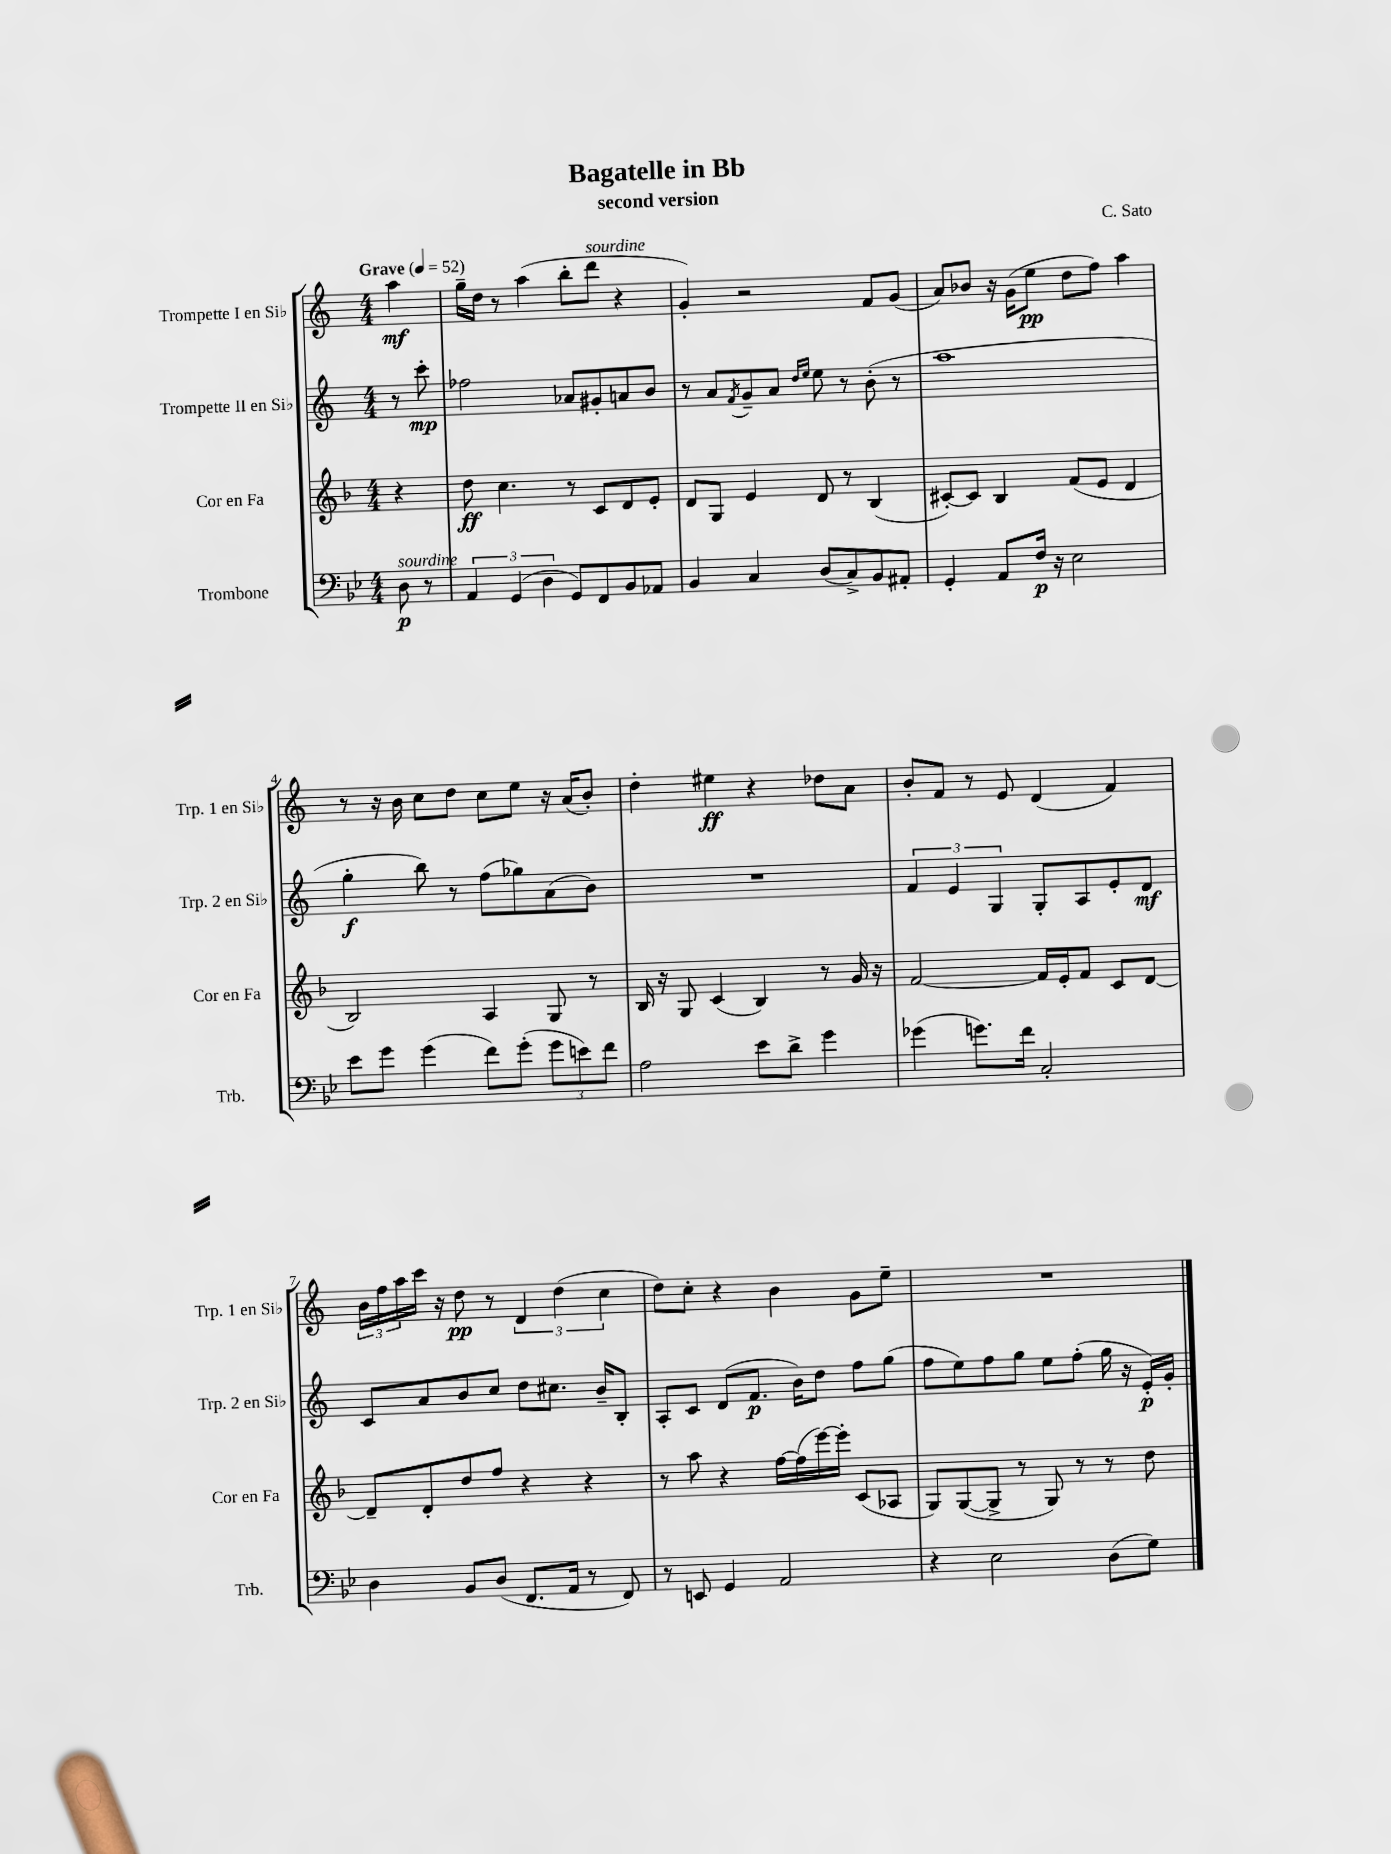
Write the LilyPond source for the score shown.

\header { title = "Bagatelle in Bb" composer = "C. Sato" subtitle = "second version" }
<<
\new StaffGroup <<
\new Staff = "s0" \with { instrumentName = "Trompette I en Sib" shortInstrumentName = "Trp. 1 en Sib" } {
    \clef treble \key c \major \numericTimeSignature \time 4/4 \partial 4 \tempo "Grave" 4 = 52
    a''4\mf |
    g''16-- d''16 r8 a''4( b''8-. d'''8^\markup { \italic "sourdine" } r4 |
    g'4-.) r2 f'8 g'8( |
    a'8) bes'8 r16 g'16( e''8\pp d''8 f''8) a''4 |
    r8 r16 b'16 c''8 d''8 c''8 e''8 r16 a'16( b'8-.) |
    d''4-. eis''4\ff r4 des''8 a'8 |
    b'8-. f'8 r8 e'8 d'4( f'4) |
    \tuplet 3/2 { b'16 f''16 a''16 } c'''16 r16 d''8\pp r8 \tuplet 3/2 { d'4 d''4( c''4 } |
    d''8) c''8-. r4 b'4 g'8 e''8-- |
    R1 \bar "|." |
}
\new Staff = "s1" \with { instrumentName = "Trompette II en Sib" shortInstrumentName = "Trp. 2 en Sib" } {
    \clef treble \key c \major \numericTimeSignature \time 4/4 \partial 4
    r8 c'''8-.\mp |
    fes''2 aes'8 gis'8-. a'8 b'8 |
    r8 a'8 \acciaccatura { f'8 } g'8-- a'8 \grace { d''16 e''16 } e''8 r8 b'8-.( r8 |
    a''1 |
    g''4-.\f b''8) r8 f''8( ges''8) a'8( b'8) |
    R1 |
    \tuplet 3/2 { f'4 e'4 g4 } g8-. a8 e'8-. d'8\mf |
    c'8 a'8 b'8 c''8 d''8 cis''8. b'16-- b8-. |
    a8-. c'8 d'8( f'8.\p b'16) d''8 f''8 g''8( |
    f''8 e''8) f''8 g''8 e''8 f''8-.( g''16 r16 e'16-.\p) g'16-. \bar "|." |
}
\new Staff = "s2" \with { instrumentName = "Cor en Fa" shortInstrumentName = "Cor en Fa" } {
    \clef treble \key f \major \numericTimeSignature \time 4/4 \partial 4
    r4 |
    d''8\ff c''4. r8 c'8 d'8 e'8-. |
    d'8 g8 e'4 d'8 r8 bes4( |
    cis'8~-.) cis'8 bes4 f'8( e'8 d'4 |
    bes2) a4 g8 r8 |
    bes16 r16 g8 c'4( bes4) r8 g'16 r16 |
    f'2~ f'16 e'16-. f'8 c'8 d'8~ |
    d'8-- d'8-. d''8 f''8 r4 r4 |
    r8 a''8 r4 f''16~ f''16( e'''16~) e'''16-. c'8( aes8 |
    g8) g8~( g8-> r8 g8) r8 r8 d''8 \bar "|." |
}
\new Staff = "s3" \with { instrumentName = "Trombone" shortInstrumentName = "Trb." } {
    \clef bass \key bes \major \numericTimeSignature \time 4/4 \partial 4
    d8\p^\markup { \italic "sourdine" } r8 |
    \tuplet 3/2 { a,4 g,4( d4 } g,8) f,8 bes,8 aes,8 |
    bes,4 c4 d8( c8->) bes,8 ais,8-. |
    g,4-. a,8 f16\p r16 ees2 |
    ees'8 g'8 g'4( f'8) g'8-.( \tuplet 3/2 { g'8 e'8) f'8 } |
    a2 ees'8 d'8-> g'4 |
    ges'4( g'8.) f'16 c2-. |
    d4 bes,8 d8( f,8. a,16 r8 f,8) |
    r8 e,8 g,4 a,2 |
    r4 ees2 d8( g8) \bar "|." |
}
>>
>>
